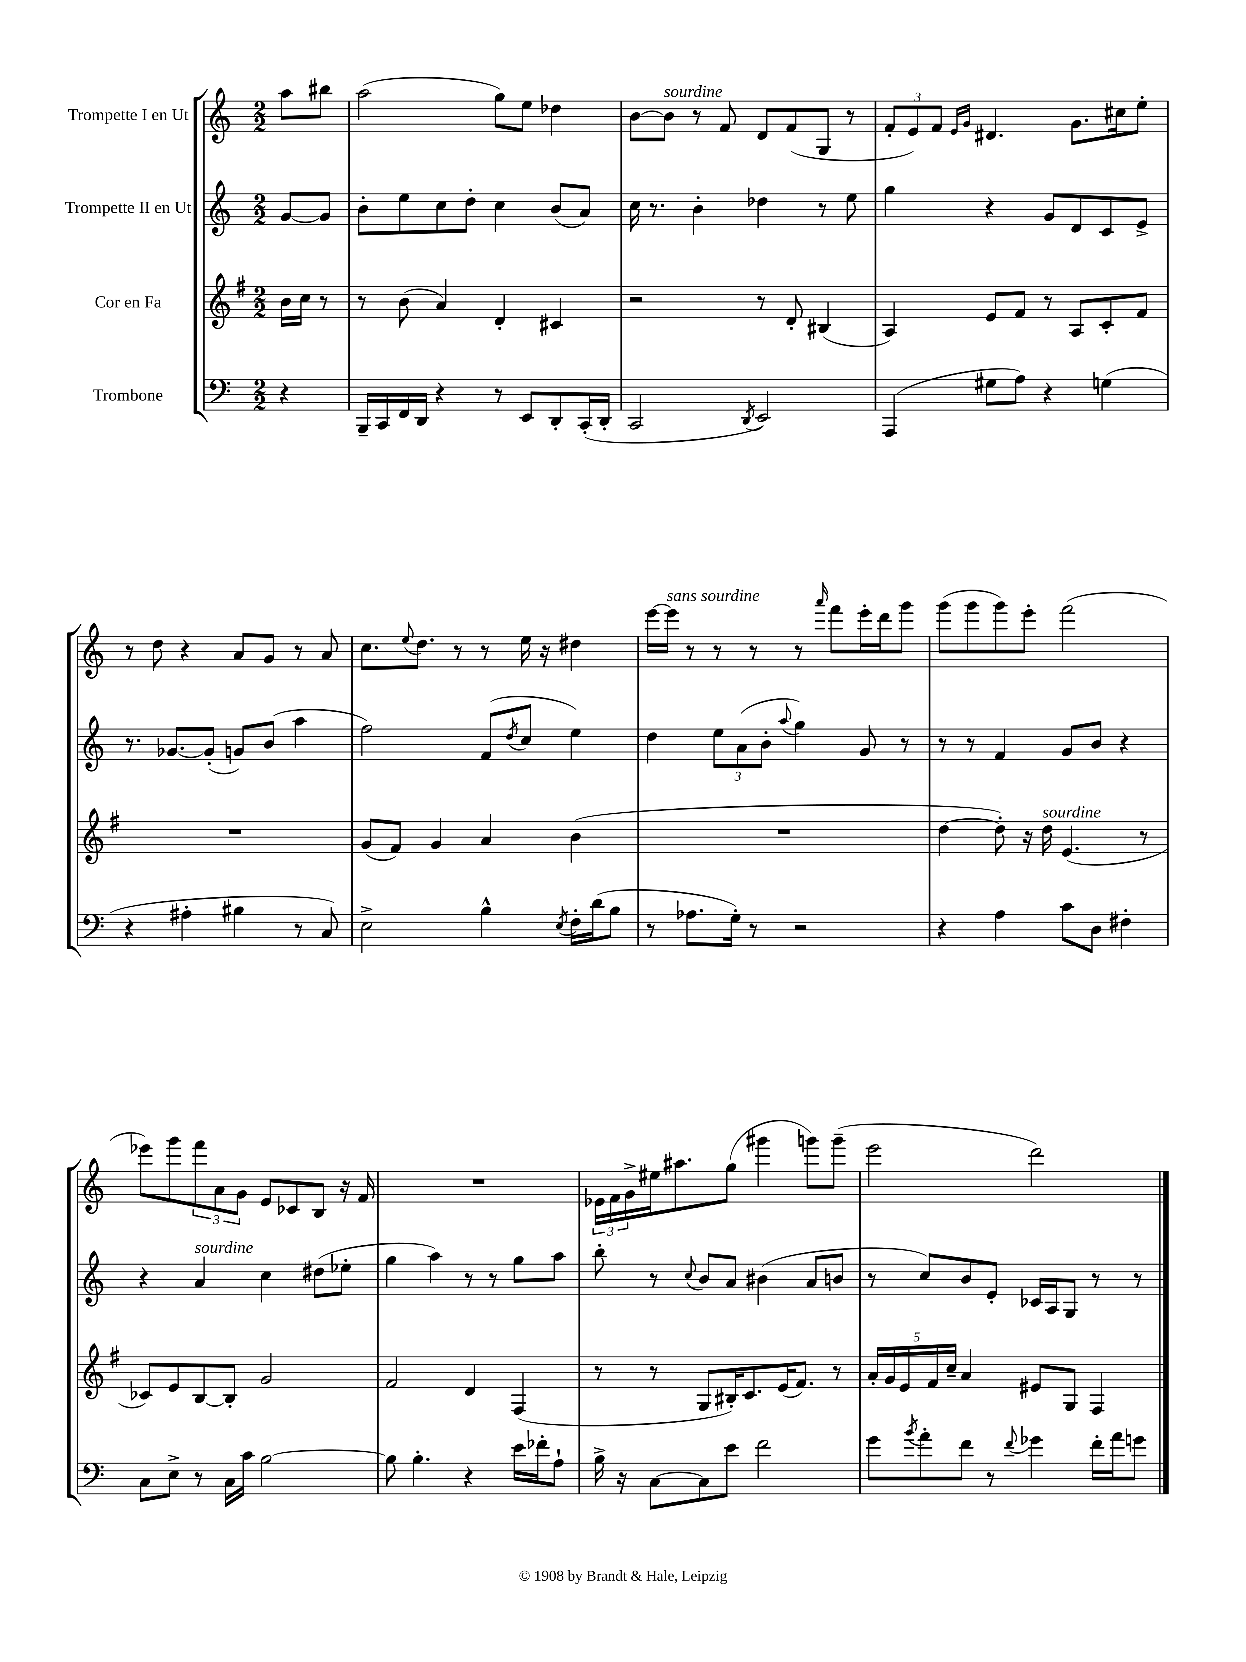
<<
\new StaffGroup <<
\new Staff = "s0" \with { instrumentName = "Trompette I en Ut" } {
    \clef treble \key c \major \numericTimeSignature \time 2/2 \partial 4
    a''8 bis''8 |
    a''2( g''8) e''8 des''4 |
    b'8~ b'8^\markup { \italic "sourdine" } r8 f'8 d'8 f'8( g8 r8 |
    \tuplet 3/2 { f'8-. e'8) f'8 } \grace { e'16 g'16 } dis'4. g'8. cis''16 e''8-. |
    r8 d''8 r4 a'8 g'8 r8 a'8 |
    c''8. \appoggiatura { e''8 } d''8. r8 r8 e''16 r16 dis''4 |
    e'''16~ e'''16^\markup { \italic "sans sourdine" } r8 r8 r8 r8 \grace { a'''16 } f'''8 e'''16-. d'''16 g'''8 |
    g'''8( g'''8 g'''8) e'''8-. f'''2( |
    ees'''8) g'''8 \tuplet 3/2 { f'''8 a'8 g'8 } e'8 ces'8 b8 r16 f'16 |
    R1 |
    \tuplet 3/2 { ees'16 f'16 g'16-> } eis''16 ais''8. g''8( gis'''4 g'''8) g'''8--( |
    e'''2 d'''2) \bar "|." |
}
\new Staff = "s1" \with { instrumentName = "Trompette II en Ut" } {
    \clef treble \key c \major \numericTimeSignature \time 2/2 \partial 4
    g'8~ g'8 |
    b'8-. e''8 c''8 d''8-. c''4 b'8( a'8) |
    c''16 r8. b'4-. des''4 r8 e''8 |
    g''4 r4 g'8 d'8 c'8 e'8-> |
    r8. ges'8.~ ges'8-.( g'8) b'8( a''4 |
    f''2) f'8( \acciaccatura { d''8 } c''8 e''4) |
    d''4 \tuplet 3/2 { e''8 a'8( b'8-. } \appoggiatura { a''8 } g''4) g'8 r8 |
    r8 r8 f'4 g'8 b'8 r4 |
    r4 a'4^\markup { \italic "sourdine" } c''4 dis''8( ees''8-. |
    g''4 a''4) r8 r8 g''8 a''8 |
    b''8-. r8 \appoggiatura { c''8 } b'8 a'8 bis'4( a'8 b'8 |
    r8 c''8) b'8 e'8-. ces'16 a16 g8 r8 r8 \bar "|." |
}
\new Staff = "s2" \with { instrumentName = "Cor en Fa" } {
    \clef treble \key g \major \numericTimeSignature \time 2/2 \partial 4
    b'16 c''16 r8 |
    r8 b'8( a'4) d'4-. cis'4 |
    r2 r8 d'8-. bis4( |
    a4) e'8 fis'8 r8 a8 c'8-. fis'8 |
    R1 |
    g'8( fis'8) g'4 a'4 b'4( |
    R1 |
    d''4~ d''8-.) r16 d''16^\markup { \italic "sourdine" } e'4.( r8 |
    ces'8) e'8 b8~ b8-. g'2 |
    fis'2 d'4 fis4( |
    r8 r8 g8 bis16-.) c'8. e'16( fis'8.) r8 |
    \tuplet 5/4 { a'16-. g'16 e'16 fis'16 c''16-- } a'4 eis'8 g8 fis4 \bar "|." |
}
\new Staff = "s3" \with { instrumentName = "Trombone" } {
    \clef bass \key c \major \numericTimeSignature \time 2/2 \partial 4
    r4 |
    b,,16-- c,16 f,16 d,16 r4 r8 e,8 d,8-. c,16-.( d,16-. |
    c,2 \acciaccatura { d,8 } e,2) |
    a,,4( gis8 a8) r4 g4( |
    r4 ais4-. bis4 r8 c8) |
    e2-> b4-^ \acciaccatura { e8 } f16-. d'16( b8 |
    r8 aes8. g16-.) r8 r2 |
    r4 a4 c'8 d8 fis4-. |
    c8 e8-> r8 c16 c'16 b2~ |
    b8 b4.-. r4 e'16 fes'16-. a8-! |
    b16-> r16 c8~ c8 e'8 f'2 |
    g'8 \acciaccatura { b'8 } a'8-. f'8 r8 \appoggiatura { f'8 } ges'4 f'16-. a'16 g'8 \bar "|." |
}
>>
>>
\layout { \context { \Score \remove "Bar_number_engraver" } }
